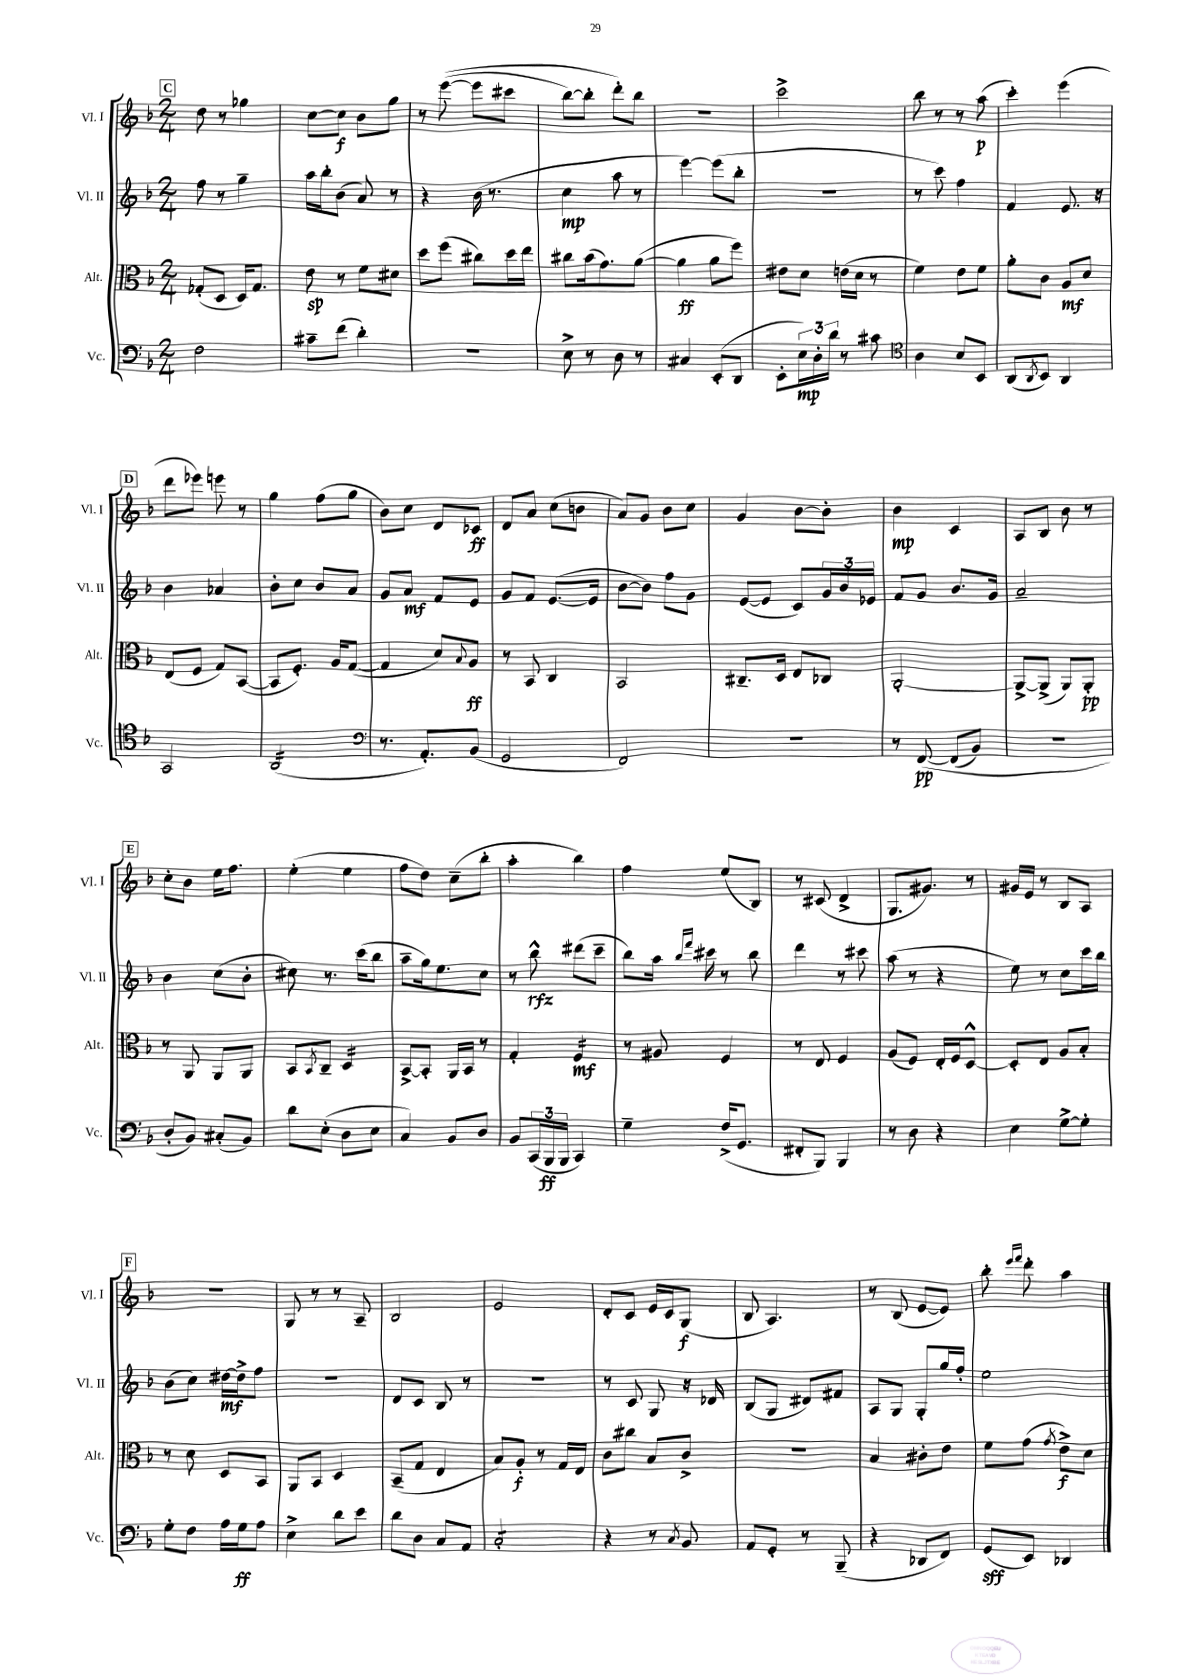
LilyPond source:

<<
\new StaffGroup <<
\new Staff = "s0" \with { instrumentName = "Vl. I" shortInstrumentName = "Vl. I" } {
    \clef treble \key f \major \numericTimeSignature \time 2/4
    \mark \markup { \box "C" } d''8 r8 ges''4 |
    c''8~ c''8\f bes'8 g''8 |
    r8 e'''8~(\( e'''8 cis'''8 |
    bes''8~) bes''8-. d'''8-.\) bes''8 |
    R2 |
    c'''2-> |
    bes''8 r8 r8 a''8\p( |
    c'''4-.) e'''4( |
    \mark \markup { \box "D" } d'''8 ees'''8) e'''8 r8 |
    g''4 f''8( g''8 |
    bes'8) c''8 d'8 ces'8\ff |
    d'8 a'8 c''8( b'8 |
    a'8) g'8 bes'8 c''8 |
    g'4 bes'8~ bes'8-. |
    bes'4\mp c'4 |
    a8 bes8 bes'8 r8 |
    \mark \markup { \box "E" } c''8-. bes'8 e''16 f''8. |
    e''4-.( e''4 |
    f''8 d''8) c''8--( bes''8-. |
    a''4-. bes''4) |
    f''4 e''8( bes8) |
    r8 cis'8( d'4-> |
    g8. gis'8.) r8 |
    gis'16 e'16 r8 bes8 a8 |
    \mark \markup { \box "F" } r2 |
    g8 r8 r8 a8-- |
    bes2 |
    e'2 |
    d'8-. c'8 e'16 c'16 g8\f( |
    bes8 a4.) |
    r8 bes8( e'8~ e'8) |
    bes''8-. \grace { e'''16 f'''16 } d'''8-. a''4 \bar "|." |
}
\new Staff = "s1" \with { instrumentName = "Vl. II" shortInstrumentName = "Vl. II" } {
    \clef treble \key f \major \numericTimeSignature \time 2/4
    \mark \markup { \box "C" } f''8 r8 g''4-- |
    a''16 bes''16-. bes'8( a'8) r8 |
    r4 bes'16( r8. |
    c''4\mp a''8 r8 |
    e'''4~) e'''8( bes''8-. |
    r2 |
    r8 c'''8) f''4 |
    f'4 e'8. r16 |
    \mark \markup { \box "D" } bes'4 aes'4 |
    bes'8-. c''8 bes'8 a'8 |
    g'8 a'8\mf f'8 e'8 |
    g'8 f'8 e'8.~( e'16 |
    bes'8~ bes'8) f''8 g'8 |
    e'8~( e'8 c'8) \tuplet 3/2 { g'16 bes'16 ees'16 } |
    f'8 g'8 bes'8. g'16 |
    a'2-- |
    \mark \markup { \box "E" } bes'4 c''8( bes'8-. |
    cis''8) r8. c'''16( bes''8 |
    a''8-- g''16) e''8. c''8 |
    r8 bes''8-^\rfz dis'''8( c'''8-- |
    bes''8) a''16 \grace { bes''16 f'''16 } cis'''16 r8 bes''8 |
    d'''4 r8 cis'''8 |
    a''8( r8 r4 |
    e''8) r8 c''8 c'''16 bes''16 |
    \mark \markup { \box "F" } bes'8( c''8) dis''16~\mf dis''16-> f''8 |
    R2 |
    d'8 c'8 bes8 r8 |
    r2 |
    r8 c'8 g8 r16 des'16 |
    bes8( g8 dis'8) fis'8 |
    a8 g8 g8-. g''16 f''16-. |
    e''2 \bar "|." |
}
\new Staff = "s2" \with { instrumentName = "Alt." shortInstrumentName = "Alt." } {
    \clef alto \key f \major \numericTimeSignature \time 2/4
    \mark \markup { \box "C" } ges8-.( d8 d16) ges8. |
    e'8\sp r8 f'8 dis'8 |
    d''8 f''8( cis''8) d''16 e''16 |
    cis''8 bes'16( g'8.) a'8~( |
    a'4\ff a'8 f''8) |
    eis'8 d'8 e'16( d'16 r8 |
    f'4) e'8 f'8 |
    a'8-. c'8 a8\mf d'8 |
    \mark \markup { \box "D" } e8( f8 g8) bes,8~( |
    bes,8 f8.-.) a16 g8~( |
    g4 d'8) \appoggiatura { bes8 } a8\ff |
    r8 bes,8 c4 |
    bes,2 |
    cis8.-- d16 e8 ces8 |
    a,2~-. |
    a,8~-> a,8->( a,8) a,8-.\pp |
    \mark \markup { \box "E" } r8 a,8 a,8 a,8 |
    bes,8 \acciaccatura { bes,8 } c8-- d4:16 |
    bes,8~-> bes,8-. a,16 bes,16 r8 |
    g4-. f4:16\mf |
    r8 ais8 f4 |
    r8 e8 f4 |
    a8( f8) e16-. f16 d8~-^ |
    d8-. e8 a8 bes8-. |
    \mark \markup { \box "F" } r8 d'8 d8 bes,8 |
    a,8 bes,8 d4 |
    bes,8--( g8 e4 |
    bes8) a8-.\f r8 g16 e16 |
    c'8 cis''8 bes8 c'8-> |
    r2 |
    bes4 cis'8-. e'8 |
    f'8 g'8( \acciaccatura { g'8 } e'8->\f) d'8 \bar "|." |
}
\new Staff = "s3" \with { instrumentName = "Vc." shortInstrumentName = "Vc." } {
    \clef bass \key f \major \numericTimeSignature \time 2/4
    \mark \markup { \box "C" } f2 |
    cis'8-- f'8( d'4-.) |
    r2 |
    e8-> r8 d8 r8 |
    cis4 e,8-.( d,8 |
    e,8-. \tuplet 3/2 { e16\mp) d16-. d'16 } r8 cis'8 |
    \clef tenor a4 bes8 bes,8 |
    a,8( \acciaccatura { a,8 } bes,8) a,4 |
    \mark \markup { \box "D" } g,2 |
    a,2:16( |
    \clef bass r8. a,8.-.) bes,8( |
    g,2 |
    f,2) |
    R2 |
    r8 f,8~\pp\( f,8( bes,8) |
    r2 |
    \mark \markup { \box "E" } d8-. bes,8\) cis8-.( bes,8) |
    d'8 e8-.( d8 e8 |
    c4) bes,8 d8 |
    bes,8 \tuplet 3/2 { c,16( bes,,16\ff bes,,16 } c,4) |
    g4-- f16->( g,8. |
    fis,8-. bes,,8) bes,,4 |
    r8 d8 r4 |
    e4 g8~-> g8-. |
    \mark \markup { \box "F" } g8-. f8 a16 g16\ff a8 |
    e4-> d'8 e'8 |
    d'8 d8 c8 a,8 |
    c2:8-. |
    r4 r8 \acciaccatura { c8 } bes,8 |
    a,8 g,8-. r8 bes,,8--( |
    r4 des,8 f,8) |
    g,8\sff( e,8) des,4 \bar "|." |
}
>>
>>
